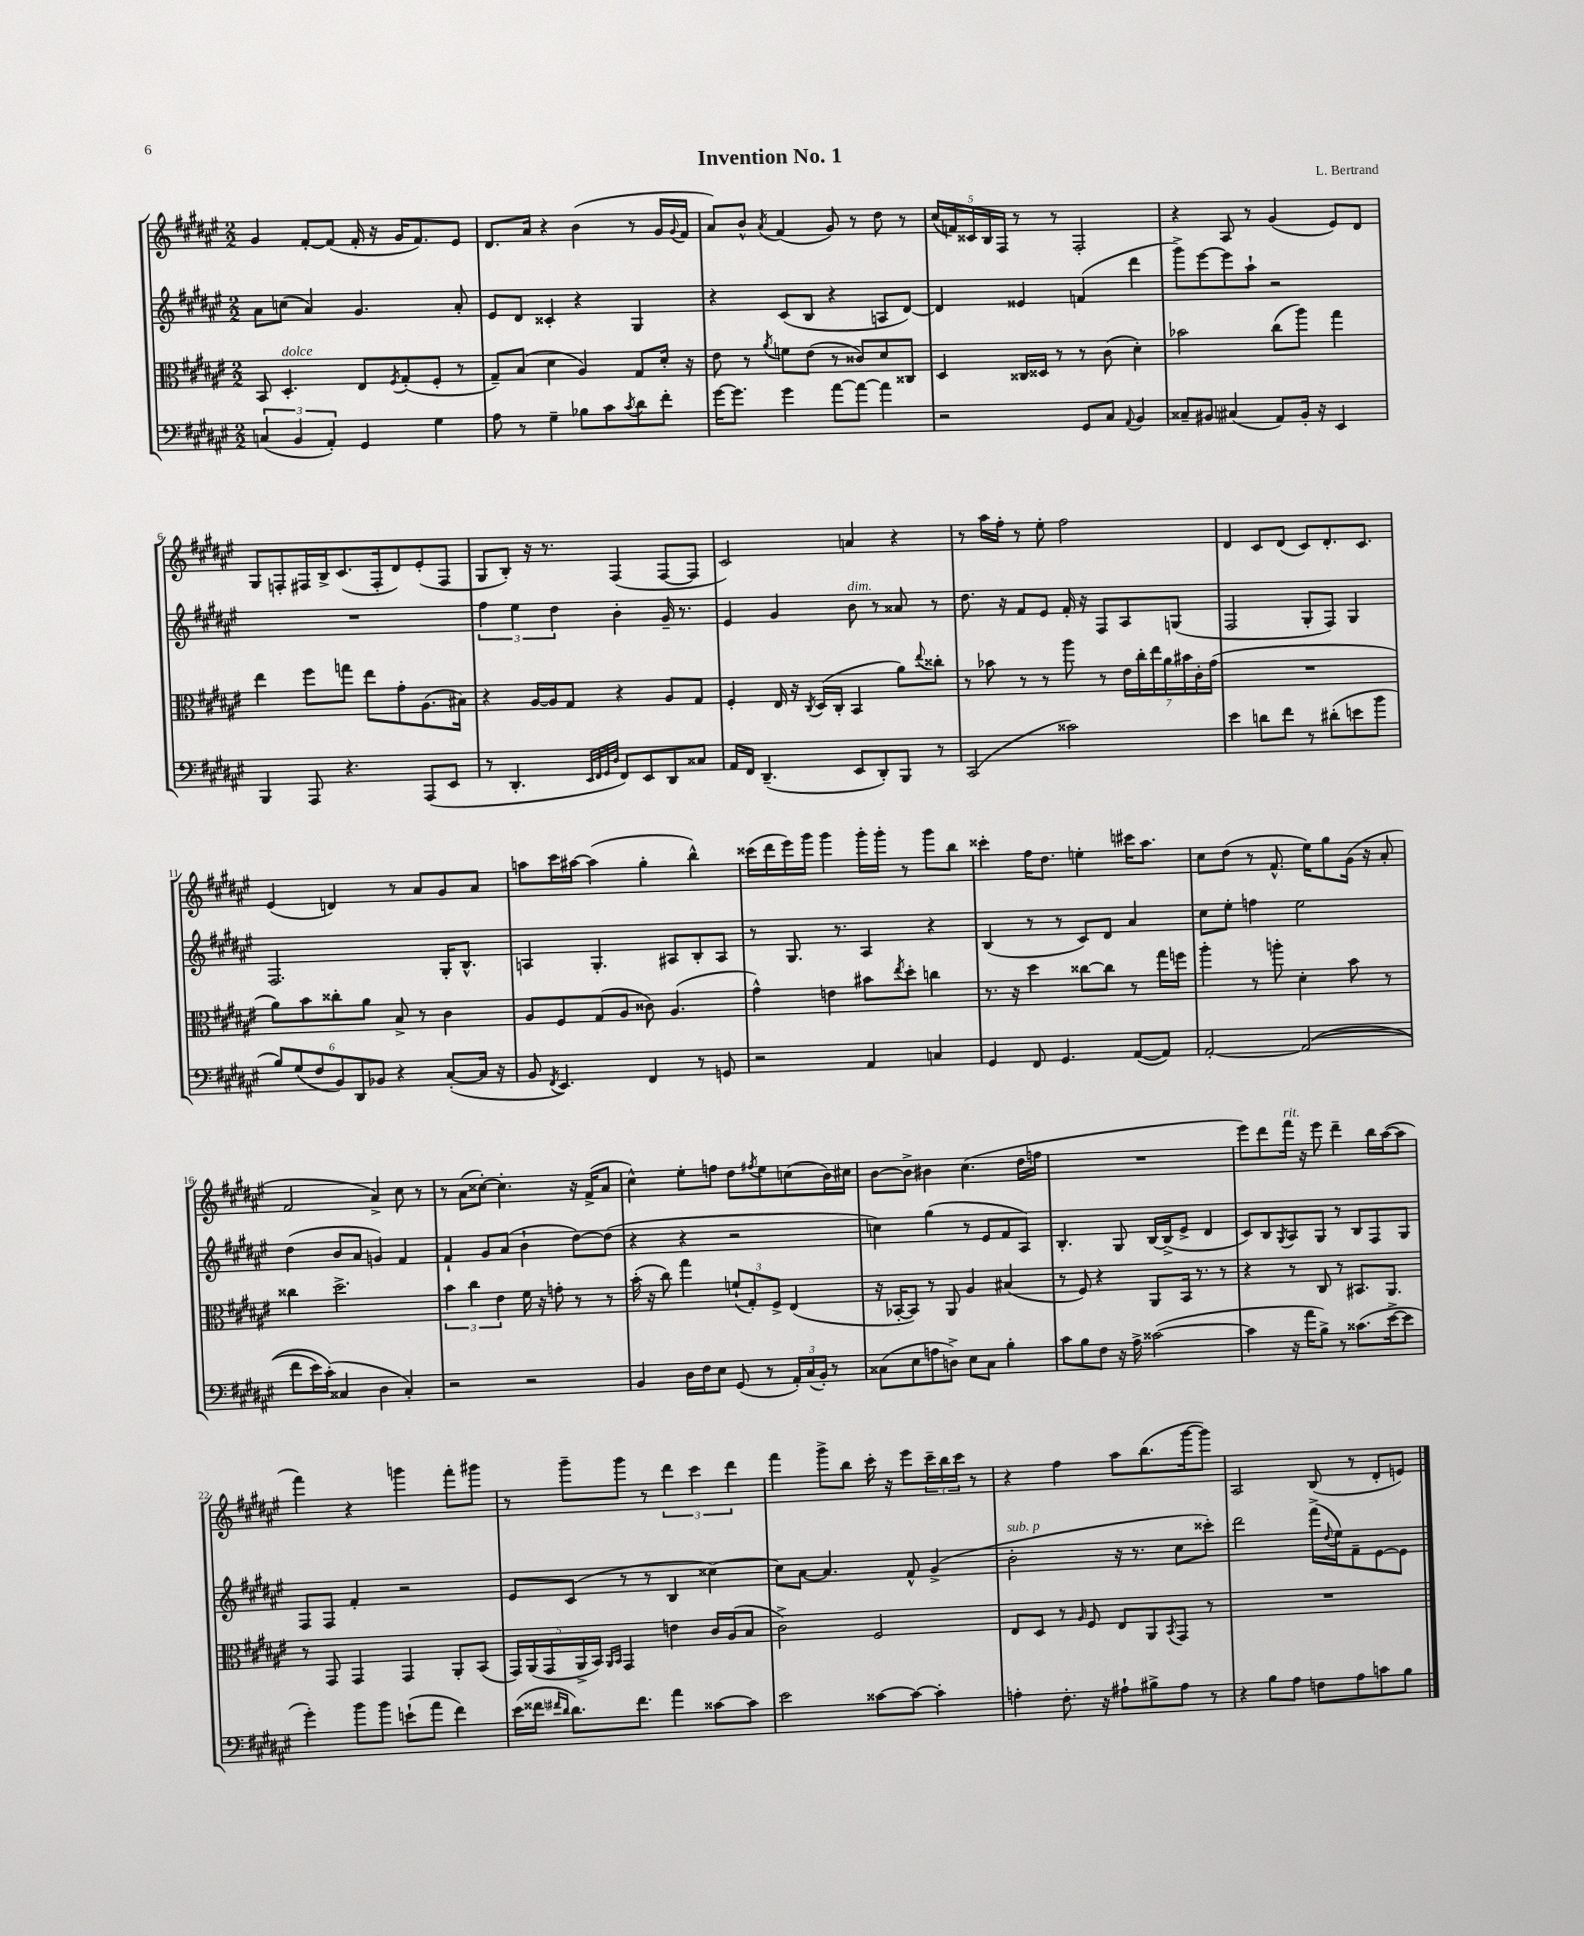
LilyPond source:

\header { title = "Invention No. 1" composer = "L. Bertrand" }
<<
\new StaffGroup <<
\new Staff = "s0" {
    \clef treble \key fis \major \numericTimeSignature \time 2/2
    gis'4 fis'8~-. fis'8( fis'16-. r16 gis'16 fis'8.) eis'8 |
    dis'8. ais'16 r4 b'4( r8 gis'16 \appoggiatura { gis'8 } fis'16 |
    ais'8) b'8-^ \acciaccatura { ais'8 } fis'4( gis'8) r8 dis''8 r8 |
    \tuplet 5/4 { cis''16( f'16) cisis'16 b16 fis16 } r8 r8 fis2-. |
    r4 ais8 r8 gis'4( eis'8) dis'8 |
    gis8 f8-. fis16 b16-> cis'8.( fis16-. dis'8) eis'8-.( fis8 |
    gis8 b8-.) r16 r8. fis4( fis8~ fis8 |
    cis'2) a'4 r4 |
    r8 ais''16 fis''16-. r8 eis''8-. fis''2 |
    dis'4 cis'8 dis'8( cis'8) dis'8.-. cis'8. |
    eis'4( d'4) r8 ais'8 gis'8 ais'8 |
    a''8 cis'''16 ais''16~ ais''4( gis''4-. b''4-^) |
    cisis'''16( dis'''16 eis'''16) gis'''16 gis'''4 gis'''16-. gis'''16-. r8 gis'''8 b''8 |
    cisis'''4-. fis''16 dis''8. e''4-. cis'''16 ais''8. |
    cis''8 dis''8( r8 fis'8.-^ eis''16) gis''8 gis'16( r16 ais'8-. |
    fis'2 ais'4->) cis''8 r8 |
    r8 ais'8( cisis''8~-.) cisis''4.-. r16 fis'16->( ais'8 |
    cis''4-^) eis''8-. f''8 dis''8 \acciaccatura { fis''8 } eis''8 c''8( b'16) cis''16 |
    b'8~ b'8-> bis'4 cis''4.( dis''16 f''16 |
    R1 |
    eis'''8) dis'''8 fis'''16^\markup { \italic "rit." } r16 eis'''8 dis'''4-- b''16 ais''16~( ais''8 |
    fis'''4) r4 g'''4 fis'''8-. gis'''8 |
    r8 gis'''8-- gis'''8 r8 \tuplet 3/2 { dis'''4 cis'''4 dis'''4 } |
    fis'''4 gis'''8-> b''8 cis'''16-. r16 eis'''8 \tuplet 3/2 { cis'''16-- b''16 cis'''16 } r8 |
    r4 fis''4 ais''8 b''8.( gis'''16~ gis'''8) |
    ais2 b8( r8 dis'8-. e'8) \bar "|." |
}
\new Staff = "s1" {
    \clef treble \key fis \major \numericTimeSignature \time 2/2
    ais'8 c''8( ais'4) gis'4. ais'8-. |
    eis'8 dis'8 cisis'4-. r4 gis4 |
    r4 cis'8( b8 r4 a8 dis'8~) |
    dis'4 eisis'4 f'4( dis'''4 |
    gis'''8->) eis'''8~ eis'''8 ais''8-! r2 |
    R1 |
    \tuplet 3/2 { fis''4 eis''4 dis''4 } b'4-. gis'16-- r8. |
    eis'4 gis'4 b'8^\markup { \italic "dim." } r8 aisis'8 r8 |
    dis''8. r16 fis'8 eis'8 fis'16-. r16 fis8 ais8 g8( |
    fis2 gis8-. fis8) gis4 |
    fis2. gis16-. b8.-^ |
    a4 gis4.-. ais8 b8-. ais8 |
    r8 gis8. r8. ais4 r4 |
    b4( r8 r8 cis'8) dis'8 ais'4 |
    cis''8 eis''8-. f''4 eis''2 |
    dis''4( b'8 ais'8 g'4) fis'4 |
    fis'4-! gis'8 ais'8( b'4-! dis''8~) dis''8( |
    r4 r4 r2 |
    c''4) gis''4( r8 eis'8 fis'8 ais8) |
    b4.-. gis8 b16~ b16->( eis'8-> dis'4 |
    cis'8) b8 \acciaccatura { gis8 } ais8 gis8 r8 b8 fis8 gis8 |
    fis8 fis8 fis'4-. r2 |
    eis'8 cis'8( r8 r8 b4 cisis''4~) |
    cisis''8 ais'8~ ais'4. fis'8-^ gis'4->( |
    b'2-.^\markup { \italic "sub. p" } r16 r8. cis''8 cisis'''8-.) |
    dis'''2 fis'''16->( \appoggiatura { dis''8 } eis''16) fis'8-- eis'8~ eis'8 \bar "|." |
}
\new Staff = "s2" {
    \clef alto \key fis \major \numericTimeSignature \time 2/2
    b,8 dis4.-.^\markup { \italic "dolce" } eis8 \acciaccatura { fis8 } gis8-.( fis8-. r8 |
    gis8--) b8( dis'4 ais4) gis8 dis'16-. r16 |
    eis'8 r8 \acciaccatura { ais'8 } f'8 eis'8( r8 cisis'8) dis'8 cisis8 |
    dis4 cisis16 disis16 r8 r8 cis'8( dis'4-.) |
    bes'2 cis''8( ais''8) gis''4 |
    eis''4 fis''8 g''8 eis''8 gis'8-. ais8.( bis16) |
    r4 ais16~ ais16 gis8 r4 ais8 gis8 |
    fis4-. eis16 r16 \acciaccatura { cis8 } dis16( cis16-. b,4 ais'8) \appoggiatura { eis''8 } cisis''8-. |
    r8 bes'8 r8 r8 ais''8 r8 \tuplet 7/4 { eis'16 cis''16-. eis''16 ais'16 bis'16 cis'16-. gis'16( } |
    R1 |
    ais'8) b'8 cisis''8-. ais'8 b8-> r8 cis'4 |
    ais8 fis8 gis8( ais8 cisis'8) ais4.( |
    gis'4-^) e'4 bis'8 \acciaccatura { eis''8 } dis''8-. c''4 |
    r8. r16 dis''4 cisis''8~ cisis''8 r8 gis''16 f''16 |
    ais''4-. r8 a''8-. dis'4-. b'8 r8 |
    cisis''4 dis''2.-> |
    \tuplet 3/2 { b'4 cis''4 eis'4 } fis'16 r16 g'8-. r8 r8 |
    b'16-.( r16 cis''8) gis''4 \tuplet 3/2 { f'8-!( gis8-.) fis8-> } eis4( |
    r16 bes,16~-. bes,8) r8 ais,8 ais4 bis4( |
    r8 fis8) r4 ais,8 b,16 r8. r8 |
    r4 r8 cis8 r8 bis,8. ais,8. |
    r8 gis,8 gis,4 gis,4 ais,8-. b,8( |
    \tuplet 5/4 { gis,16) ais,16( gis,16 ais,16-> b,16) } \grace { ais,16 b,16 } gis,4 e'4 cis'16 ais16( b8 |
    cis'2->) fis2 |
    eis8 dis8 r8 \grace { ais16 } fis8 eis8 ais,8 \acciaccatura { b,8 } gis,8 r8 |
    R1 \bar "|." |
}
\new Staff = "s3" {
    \clef bass \key fis \major \numericTimeSignature \time 2/2
    \tuplet 3/2 { c4( b,4 ais,4-.) } gis,4 gis4 |
    ais8 r8 gis4-- bes8 cis'8 \acciaccatura { cis'8 } dis'8 fis'8-. |
    gis'16~ gis'8. gis'4 ais'8~ ais'8~ ais'4 |
    r2 gis,8 cis8 \appoggiatura { ais,8 } b,4 |
    cisis8-- bis,8 cis4( ais,8) bis,16-. r16 eis,4 |
    b,,4 ais,,8 r4. ais,,8( eis,8 |
    r8 dis,4.-. \grace { eis,32 fis,32 gis,32 dis32 } fis,8) eis,8 dis,8 cisis8 |
    ais,16 fis,16 dis,4.--( eis,8 dis,8-.) b,,8 r8 |
    cis,2( cisis'2) |
    eis'4 d'8 fis'8 r8 dis'8-.( e'8 b'8 |
    \tuplet 6/4 { b8) gis8( fis8 b,8) dis,8 bes,8 } r4 cis8~-.( cis16 r16 |
    b,8 \acciaccatura { fis,8 } eis,4.) fis,4 r8 g,8 |
    r2 ais,4 c4 |
    gis,4 fis,8 gis,4. ais,8~( ais,8) |
    ais,2~-. ais,2(\( |
    fis'8 eis'16) cis'16-.(\) cisis4 dis4 cisis4-.) |
    r2 r2 |
    b,4 dis16 fis16 eis8 gis,8( r8 \tuplet 3/2 { ais,16-.) cis16( b,16-.) } r8 |
    cisis8( eis8 a8 d8->) eis8 cisis8 b4-. |
    cis'8 b8 fis8 r16 ais16-> cisis'2~( |
    cisis'4 r16 ais'16 b8->) r8 cisis'8.( eis'16~-> eis'8 |
    gis'4-.) b'8 b'8 e'8-!( ais'8 fis'4) |
    eis'16( fisis'16 \grace { fis'16 dis'16 } dis'8.) fis'8. ais'4 cisis'8~ cisis'8 |
    eis'2 cisis'8~ cisis'8~ cisis'4-. |
    a4-. fis8.-. r16 ais8-! bis8-> ais8 r8 |
    r4 b8 ais8 f8 ais8 c'8 b8 \bar "|." |
}
>>
>>
